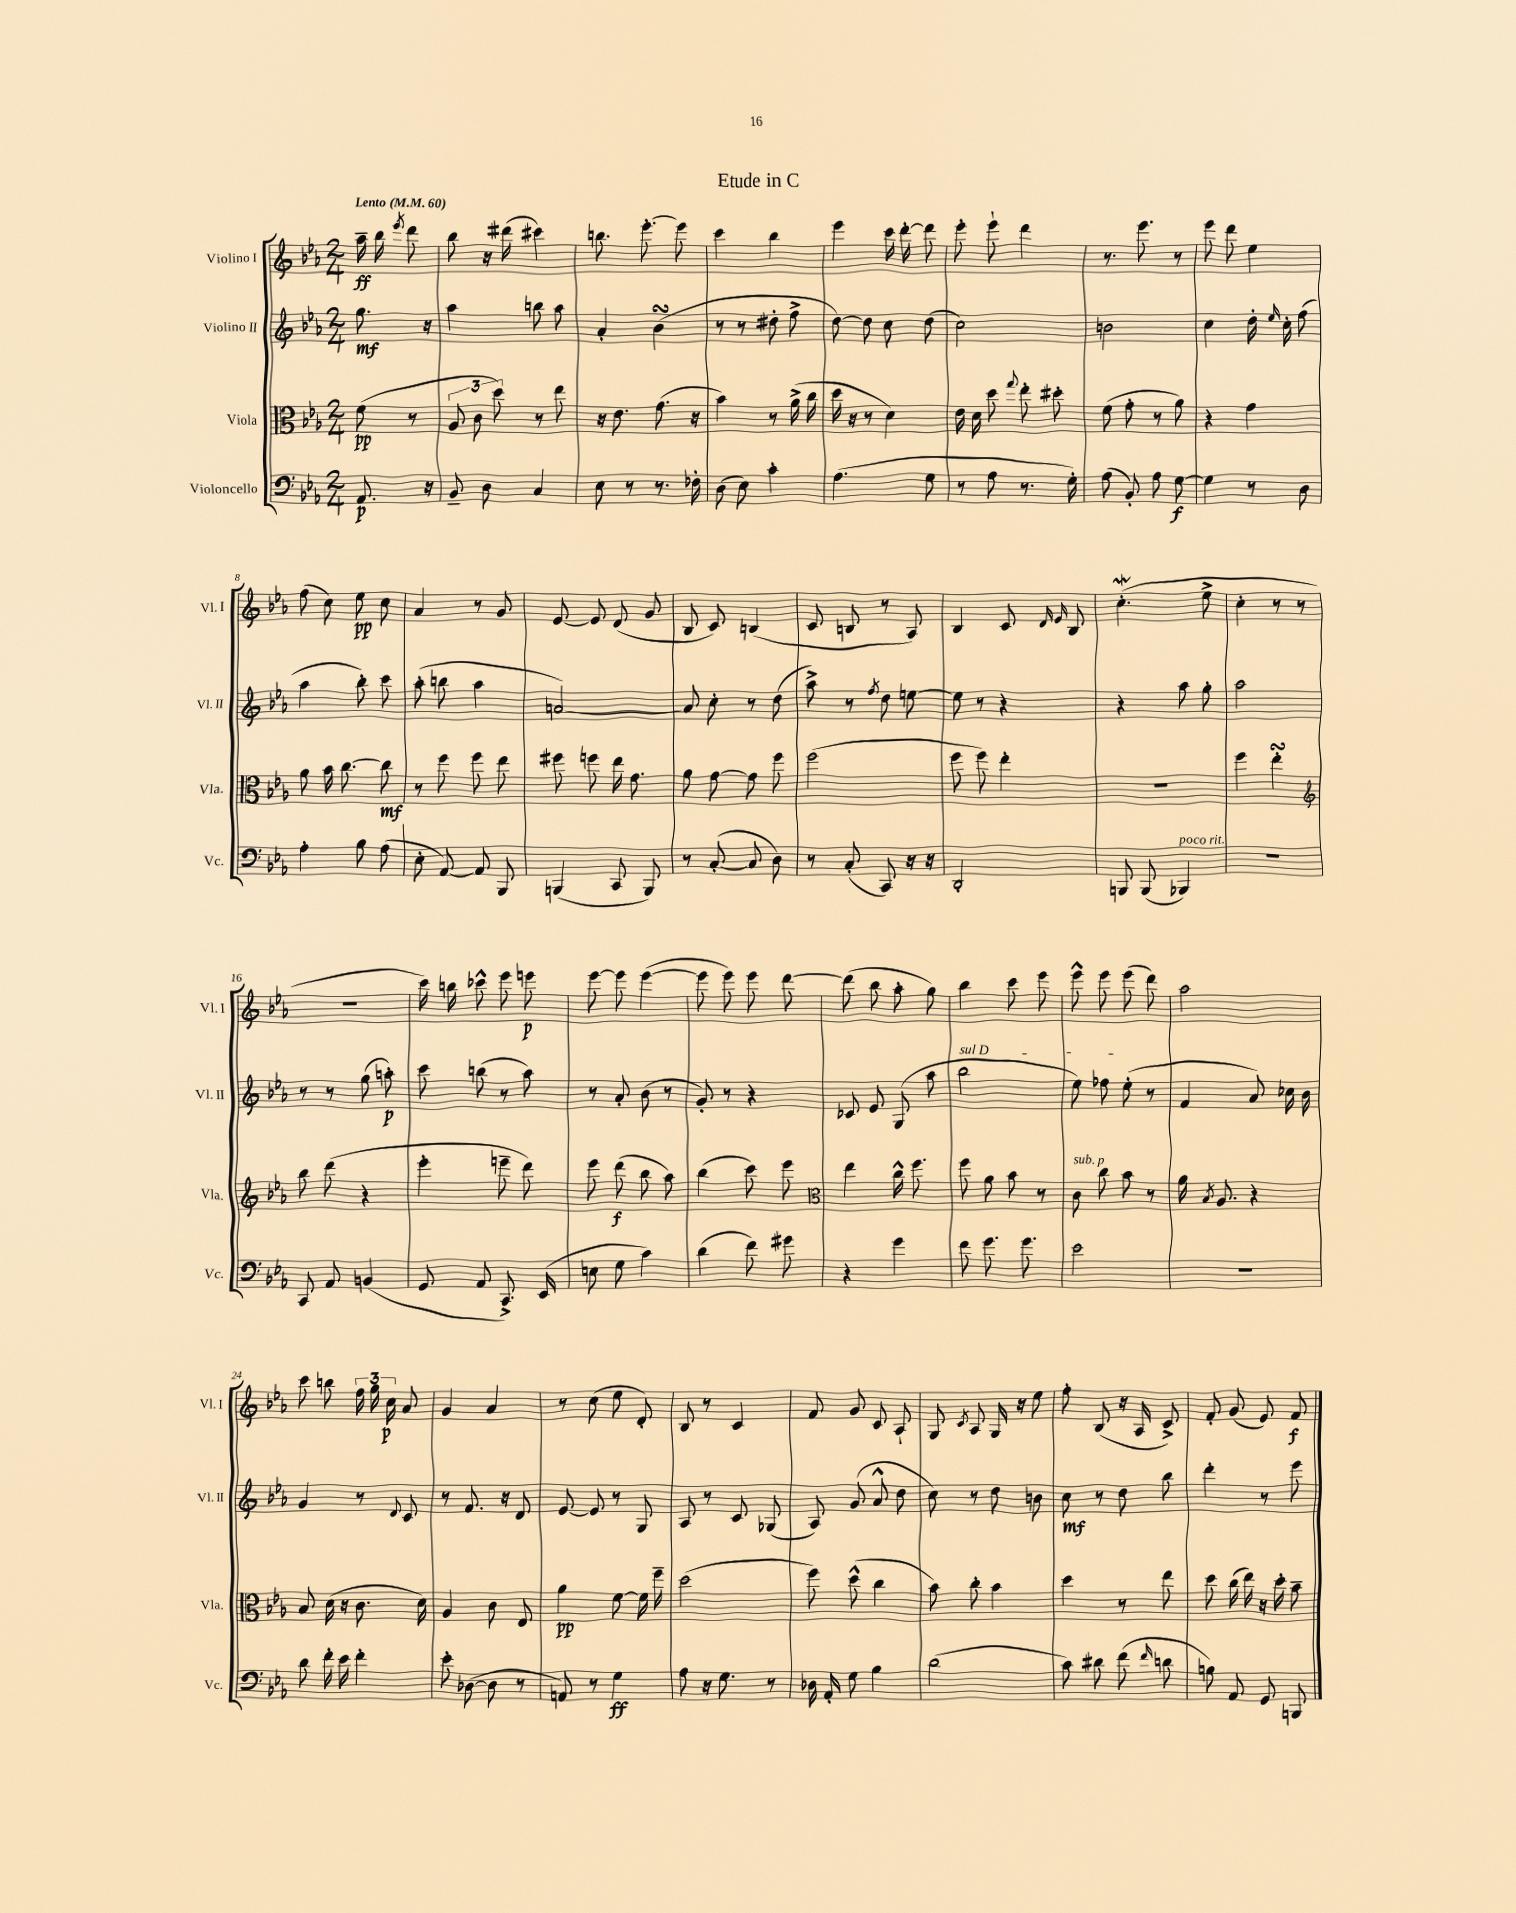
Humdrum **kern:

**kern	**kern	**kern	**kern
*staff4	*staff3	*staff2	*staff1
*clefF4	*clefC3	*clefG2	*clefG2
*k[b-e-a-]	*k[b-e-a-]	*k[b-e-a-]	*k[b-e-a-]
*M2/4	*M2/4	*M2/4	*M2/4
*MM60	*MM60	*MM60	*MM60
8.AA-/	(8f\	8.gg\	16aa-~\
.	.	.	16bb-\
.	.	.	8qeee-/
.	8r	.	8ddd\
16r	.	16r	.
=	=	=	=
8BB-~/	12A-/	4aa-\	8bb-\
.	12c\	.	.
8D\	.	.	16r
.	12dd\)	.	.
.	.	.	(16ddd#\
4C/	8r	8bb\	4ccc#\)
.	8ee-\	8aa-\	.
=	=	=	=
8E-\	16r	4a-'/	8.bb\
.	8.e-\	.	.
8r	.	.	.
.	.	.	[8.eee-'\
8.r	(8.g\	(4b-\	.
.	.	.	8eee-\]
16F-'\	16r	.	.
=	=	=	=
(8D\	4b-\)	8r	4ccc\
8E-\)	.	8r	.
4c'\	8r	8dd#'\	4bb-\
.	(16a-^\	8ff^\	.
.	16cc\	.	.
=	=	=	=
(4.A-\	16dd\	[8dd\)	4eee-\
.	16r	.	.
.	8r	8dd\]	.
.	4d\)	8cc\	16ccc\
.	.	.	[16ddd'\
8G\	.	(8dd\	8ddd\]
=	=	=	=
8r	16e-\	2cc\)	8eee-'\
.	16d\	.	.
8A-\	8dd\	.	8eee-`\
.	8qqgg/	.	.
8.r	8ee-'\	.	4ddd\
.	8dd#'\	.	.
16G'\)	.	.	.
=	=	=	=
(8A-\	(8f\	2b\	8.r
8BB-'/)	8g'\	.	.
.	.	.	8.eee-\
8A-\	8r	.	.
[8G\	8a-\)	.	8r
=	=	=	=
4G\]	4r	4cc\	8eee-\
.	.	.	8ddd\
8r	4g\	16dd'\	4ee-\
.	.	16qqee-/	.
.	.	16cc'\	.
8D\	.	(8ff\	.
=	=	=	=
4A-'\	8a-\	4aa-\	(8ff\
.	16b-\	.	8cc\)
.	[8.cc\	.	.
8B-\	.	8bb-'\)	8ee-\
(8A-\	8cc\]	8ccc\	8cc\
=	=	=	=
8E-'\	8r	(8aa-'\	4a-/
[8AA-/)	8ff\	8bb\	.
8AA-/]	8ff\	4aa-\	8r
8BBB-/	8ee-\	.	8g/
=	=	=	=
(4BBB/	8ff#\	[2a/)	[8e-/
.	8ff\	.	8e-/]
8CC/	16ee-\	.	(8d/
.	8.g\	.	.
8BBB/)	.	.	8g/
=	=	=	=
8r	8a-\	8a/]	8B-/
([8C'/	[8g\	8cc'\	8c/)
8C/]	8g\]	8r	(4B/
8D\)	8ff\	(8dd\	.
=	=	=	=
8r	(2ff\	8aa-^\)	8c/
(8C'/	.	8r	8B/
.	.	8qff/	.
8CC/)	.	8dd\	8r
16r	.	[8ee\	8A-/)
16r	.	.	.
=	=	=	=
2DD'/	8ff\	8ee\]	4B-/
.	8ff\)	8r	.
.	4ee-'\	4r	8c/
.	.	.	16qqd/
.	.	.	16qqe-/
.	.	.	8B-/
=	=	=	=
8BBB/	2r	4r	(4.cc'\
(8BBB/	.	.	.
4BBB-/)	.	8aa-\	.
.	.	8gg'\	8ee-^\
=	=	=	=
2r	4ff\	2aa-\	4cc'\
.	4ee-'\	.	8r
.	.	.	8r
=	=	=	=
*	*clefG2	*	*
8CC/	8bb-\	8r	2r
8AA-/	(8ddd\	8r	.
(4BB/	4r	(8gg\	.
.	.	8aa'\)	.
=	=	=	=
8GG/	4eee-'\	8ccc\	16ccc\)
.	.	.	16bb\
8AA-/	.	(8bb\	8ccc-^^\
8.CC^/)	8eee~\	8r	8eee-\
.	8ddd\)	8aa-\)	8eee\
(16EE-/	.	.	.
=	=	=	=
8E\	8eee-\	8r	[8eee-\
8G\	(8ddd\	8a-'/	8eee-\]
4c\)	8bb-\	(8b-\	([4eee-\
.	8aa-\)	8r	.
=	=	=	=
(4d\	(4bb-\	8g'/)	8eee-\]
.	.	8r	8eee-\)
8f\)	8ccc\)	4r	8eee-\
8g#\	8eee-\	.	[8ddd\
=	=	=	=
*	*clefC3	*	*
4r	4ee-\	8c-/	(8ddd\]
.	.	8e-/	8bb-\
4g\	16cc^^\	(8G/	8aa-'\
.	8.ff\	.	.
.	.	8aa-\	8gg\)
=	=	=	=
8f\	8ff\	2bb-\	4bb-\
8.g\	8a-\	.	.
.	8b-\	.	8ccc\
8.g\	.	.	.
.	8r	.	8eee-\
=	=	=	=
2e-\	8c\	8ee-\)	8eee-^^\
.	8cc\	8ff-\	8eee-\
.	8b-\	(8ee-'\	(8eee-\
.	8r	8r	8ddd\)
=	=	=	=
2r	16a-\	4f/	2aa-\
.	8qB-/	.	.
.	8.A-/	.	.
.	4r	8a-/)	.
.	.	16cc-\	.
.	.	16b-\	.
=	=	=	=
8d\	8B-/	4g/	8ccc\
16f'\	(16d\	.	8bb\
16e-\	16r	.	.
4f'\	8.c\	8r	24ff\
.	.	.	24gg\
.	.	.	24cc\
.	.	8qqd/	.
.	.	8c/	8a-/
.	16d\)	.	.
=	=	=	=
8e-'\	4A-/	8r	4g/
([8D-\	.	8.f/	.
8D-\]	8c\	.	4a-/
.	.	16r	.
8r	8E-/	8d/	.
=	=	=	=
8AA/)	4a-\	[8e-/	8r
8r	.	8e-/]	(8cc\
4G\	[8f\	8r	8ee-\
.	16f\]	8G/	8d'/)
.	16ff~\	.	.
=	=	=	=
8A-\	(2dd\	8A-/	8B-/
16r	.	8r	8r
8.G\	.	.	.
.	.	8c/	4c/
8r	.	(8G-/	.
=	=	=	=
16D-\	8ff\)	8A-/)	8f/
16AA-'/	.	.	.
8G\	(8dd^^\	(8g/	8g/
4B-\	4cc\	8a-^^/	8c/
.	.	8dd\	8A-`/
=	=	=	=
(2d\	8b-\)	8cc\)	8G/
.	.	.	8qc/
.	8cc'\	8r	8A-/
.	4b-\	8dd\	16G/
.	.	.	16r
.	.	8b\	8ee-\
=	=	=	=
8c\)	4dd\	8cc\	8ff'\
8d#\	.	8r	(8B-/
(8f\	8r	8dd\	16r
.	.	.	16A-/
16qqf/	.	.	.
8d\	8ee-\	8bb-\	8c^/)
=	=	=	=
8B\)	8dd\	4ddd'\	8f'/
8AA-/	(16cc\	.	(8g/
.	16ee-\)	.	.
8GG/	16r	8r	8e-/)
.	16dd'\	.	.
8BBB/	8b-~\	8eee-\	8f/
==	==	==	==
*-	*-	*-	*-
